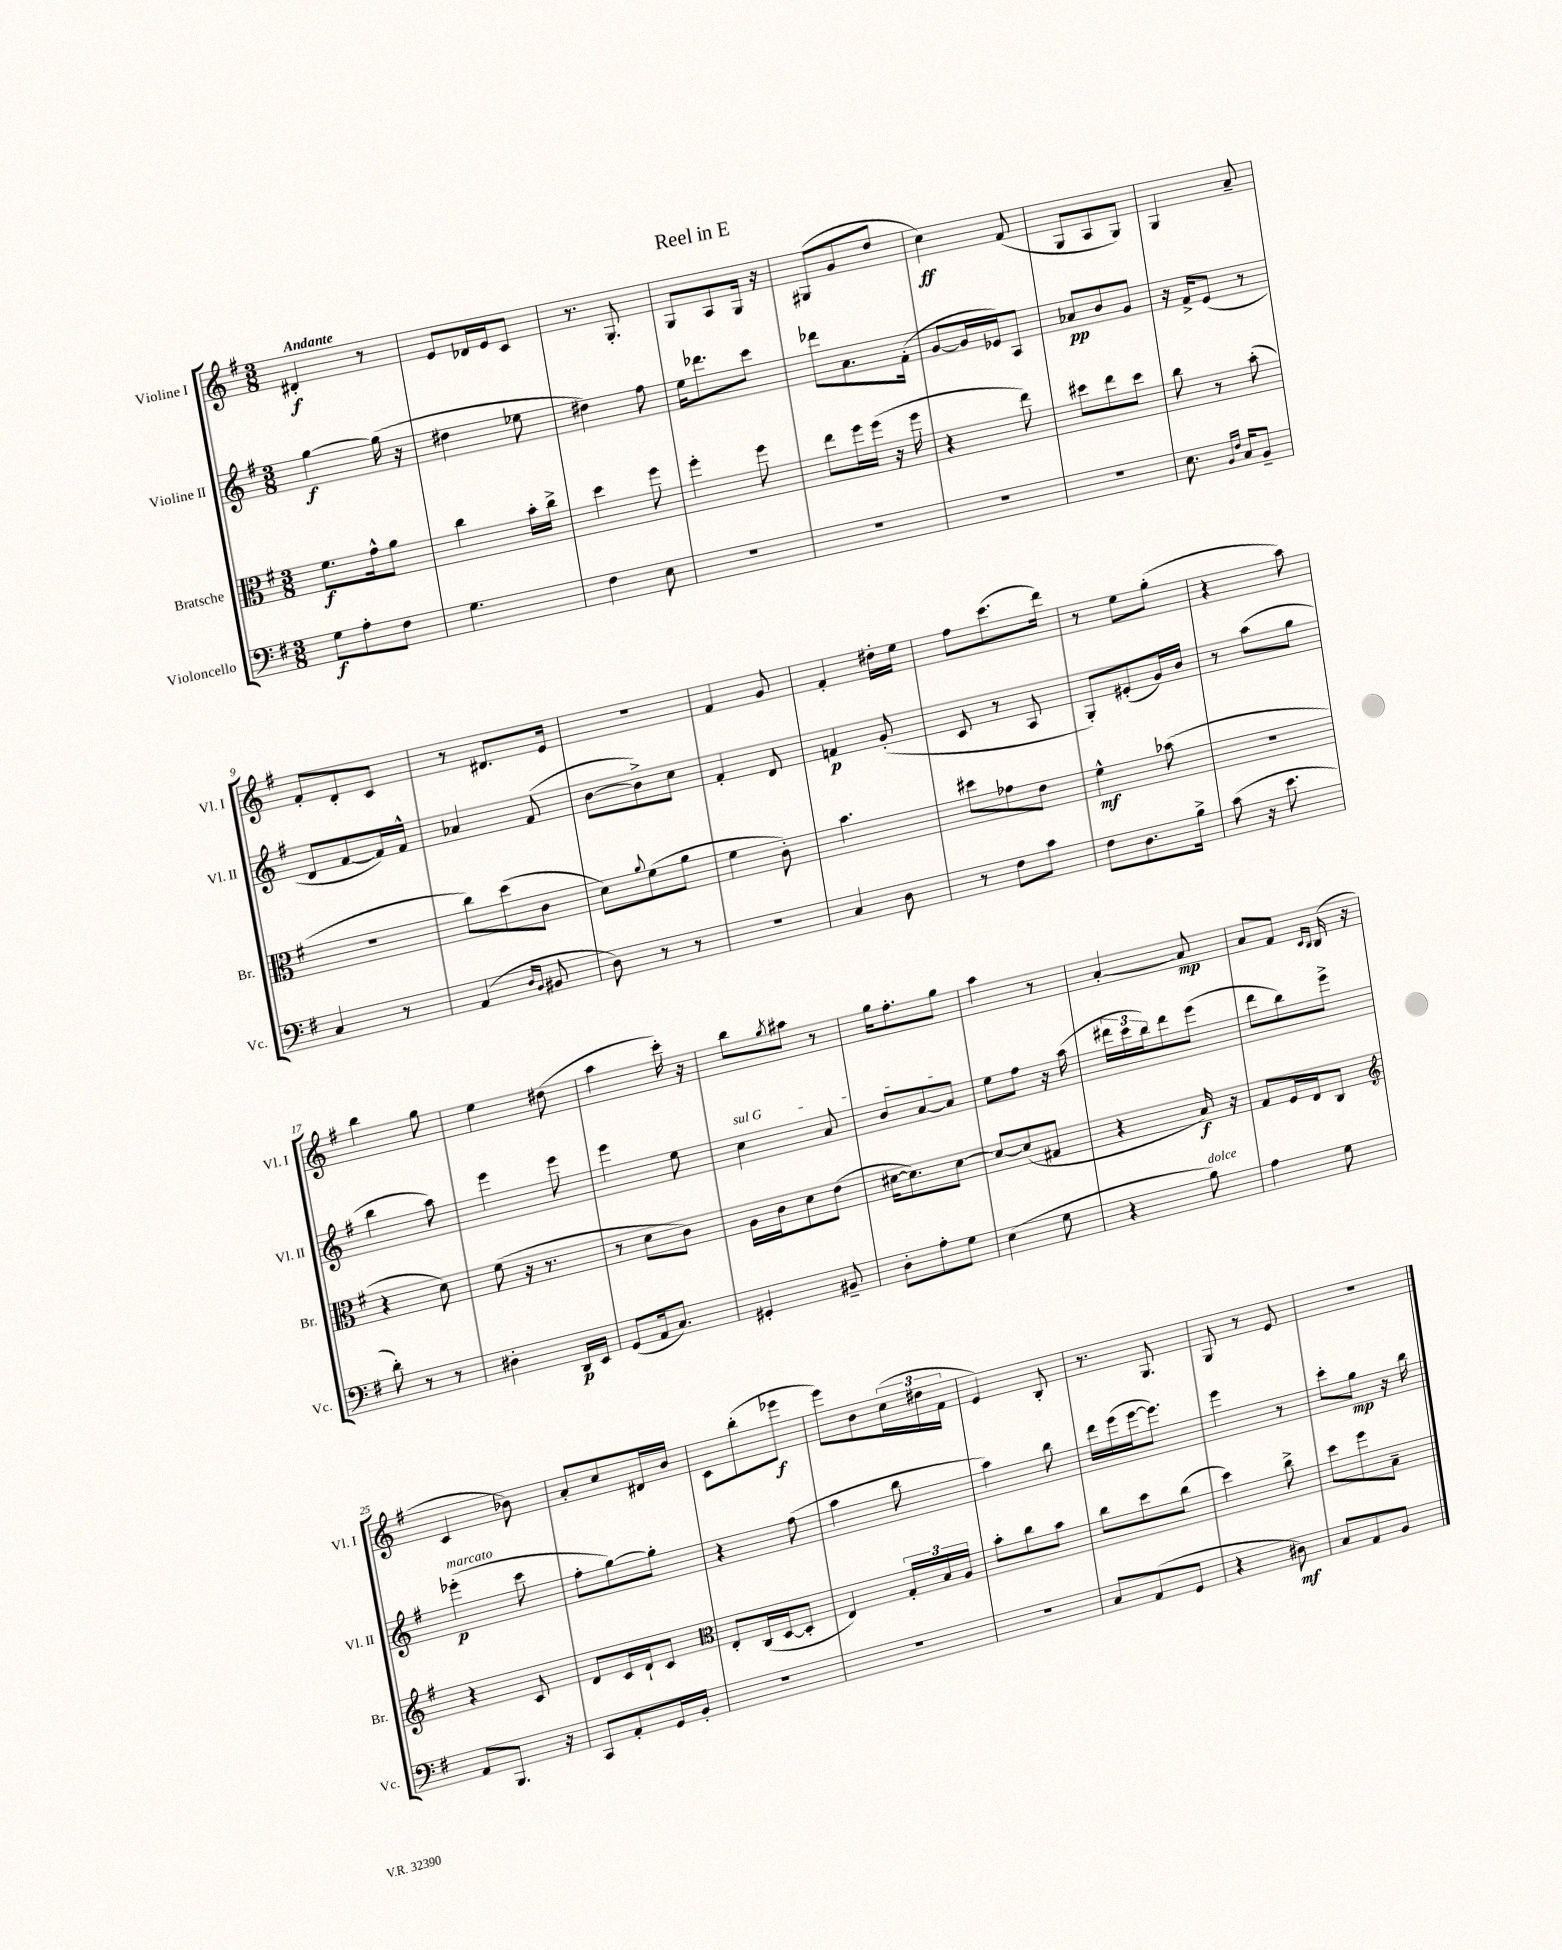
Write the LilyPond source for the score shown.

\header { title = "Reel in E" }
<<
\new StaffGroup <<
\new Staff = "s0" \with { instrumentName = "Violine I" shortInstrumentName = "Vl. I" } {
    \clef treble \key g \major \numericTimeSignature \time 3/8 \tempo "Andante"
    dis'4-.\f r8 |
    e'8 des'16 e'16 c'8 |
    r8. g8.-. |
    g8 a8 g16 r16 |
    gis8( g'8 d''8 |
    c''4\ff) fis'8( |
    g8 a8 g8) |
    g4 a'8-- |
    fis'8-. d'8-. c'8 |
    r8 dis'8. e'16 |
    R4. |
    fis'4 g'8 |
    fis'4-. dis''16-. e''16 |
    fis''8 c'''8.( d'''16) |
    r8 e''8 g''8-.( |
    r4 a''8) |
    b''4 g''8 |
    e''4 dis''8( |
    a''4 c'''16-.) r16 |
    b''8 \acciaccatura { g''8 } ais''8 r8 |
    g''16 fis''8.-. g''8 |
    a''4 r8 |
    a'4~-. a'8\mp |
    a'8 fis'8 \grace { c'16 b16 } b16( r16 |
    c'4 bes'8) |
    a'8-. c''8 dis'16 b'16 |
    c'8 b''8-.( ees'''8\f |
    e'''8) b'8 \tuplet 3/2 { c''16( dis''16 fis'16 } |
    e'4) b8-. |
    r8. g8. |
    g8 r8 e'8 |
    r4. \bar "|." |
}
\new Staff = "s1" \with { instrumentName = "Violine II" shortInstrumentName = "Vl. II" } {
    \clef treble \key g \major \numericTimeSignature \time 3/8
    g''4~\f g''16( r16 |
    dis''4 ees''8 |
    dis''4) fis''8 |
    e''16 des'''8. c'''8 |
    des'''8 a'8. fis'16-.( |
    g'8~ g'16 ees'16) a8 |
    aes'8\pp b'8 g'8 |
    r16 fis'16-> e'8( r8 |
    d'8 fis'8~ fis'16) fis'16-^ |
    aes'4 fis'8( |
    b'8~ b'8->) c''8 |
    fis'4-. d'8 |
    f'4\p g'8-.( |
    c'8 r8 a8 |
    g8-.) eis'8-.( g'16) b'16 |
    r8 a''8( g''8 |
    b''4 a''8) |
    e'''4 e'''8 |
    e'''4 e''8 |
    \once \override TextSpanner.bound-details.left.text = \markup { \italic "sul G" } c''4\startTextSpan a'8 |
    b'8 a'8~ a'8\stopTextSpan |
    e''8 fis''8 r16 a''16( |
    \tuplet 3/2 { dis'''16 c'''16 b''16) } dis'''8 e'''8( |
    d'''8 b''8) e'''8-> |
    ees'''4-.\p^\markup { \italic "marcato" }( c'''8 |
    fis''8-. g''8~) g''8-. |
    r4 fis''8( |
    a''4 b''8 |
    a''4) b''8 |
    d'''16 e'''16( e'''16~ e'''8.) |
    e'''4 r8 |
    c'''8-. g''8\mp r16 b''16 \bar "|." |
}
\new Staff = "s2" \with { instrumentName = "Bratsche" shortInstrumentName = "Br." } {
    \clef alto \key g \major \numericTimeSignature \time 3/8
    fis'8.\f g'16-^ a'8 |
    c''4 b'16-. c''16-> |
    d''4 fis''8 |
    fis''4-. fis''8 |
    e''8 fis''16 fis''16( r16 fis''16 |
    r4 e''8) |
    dis''8 e''8 dis''8 |
    c''8 r8 b'8-.( |
    R4. |
    c''8) d''8( c'8 |
    d'8) \appoggiatura { a'8 } fis'8( a'8 |
    fis'4 c'8-.) |
    b'4. |
    dis''8 ges'8 e'8 |
    fis'4-^\mf bes'8( |
    R4. |
    r4 d'8) |
    fis'8( r16 r8. |
    r8 d'8 c'8) |
    a16 c'16 d'8 e'8( |
    dis'16~ dis'8.) dis'8~ |
    dis'8~ dis'8( gis8 |
    r4 b16\f) r16 |
    g8 fis16 e16 c8 |
    \clef treble r4 c'8 |
    d'8 c'16 d'16-! c'8 |
    \clef alto e8-. c16( d16~ d8-. |
    e4) \tuplet 3/2 { g16-. b16 a16 } |
    b'8-. c''8 b'8 |
    c''8 d''8 c''8( |
    d''4) c''8-> |
    d''8 fis''8 b8-- \bar "|." |
}
\new Staff = "s3" \with { instrumentName = "Violoncello" shortInstrumentName = "Vc." } {
    \clef bass \key g \major \numericTimeSignature \time 3/8
    g8\f a8-. fis8 |
    g4. |
    fis4 e8 |
    R4. |
    R4. |
    R4. |
    R4. |
    e8. \grace { b,16 fis16 } c16 b,8-- |
    c4 r8 |
    a,4( \grace { d16 b,16 } bis,8 |
    d8) r8 r8 |
    R4. |
    c4 d8 |
    r8 fis8 c'8 |
    fis8 d8. b16-> |
    c'8( r16 e'8. |
    d'8-.) r8 r8 |
    dis4-. d,16\p e,16 |
    g,8( a,16 c8.) |
    gis,4-. bis,8-- |
    d8-. a8-. g8 |
    e4( g8 |
    r4 b8^\markup { \italic "dolce" }) |
    a4 g8 |
    a,8 b,,8. r16 |
    c,8 a,8-. g,16 b,16-. |
    R4. |
    R4. |
    R4. |
    c8 a,8( g,8 |
    r4 dis8\mf) |
    c8 a,8 b,8 \bar "|." |
}
>>
>>
